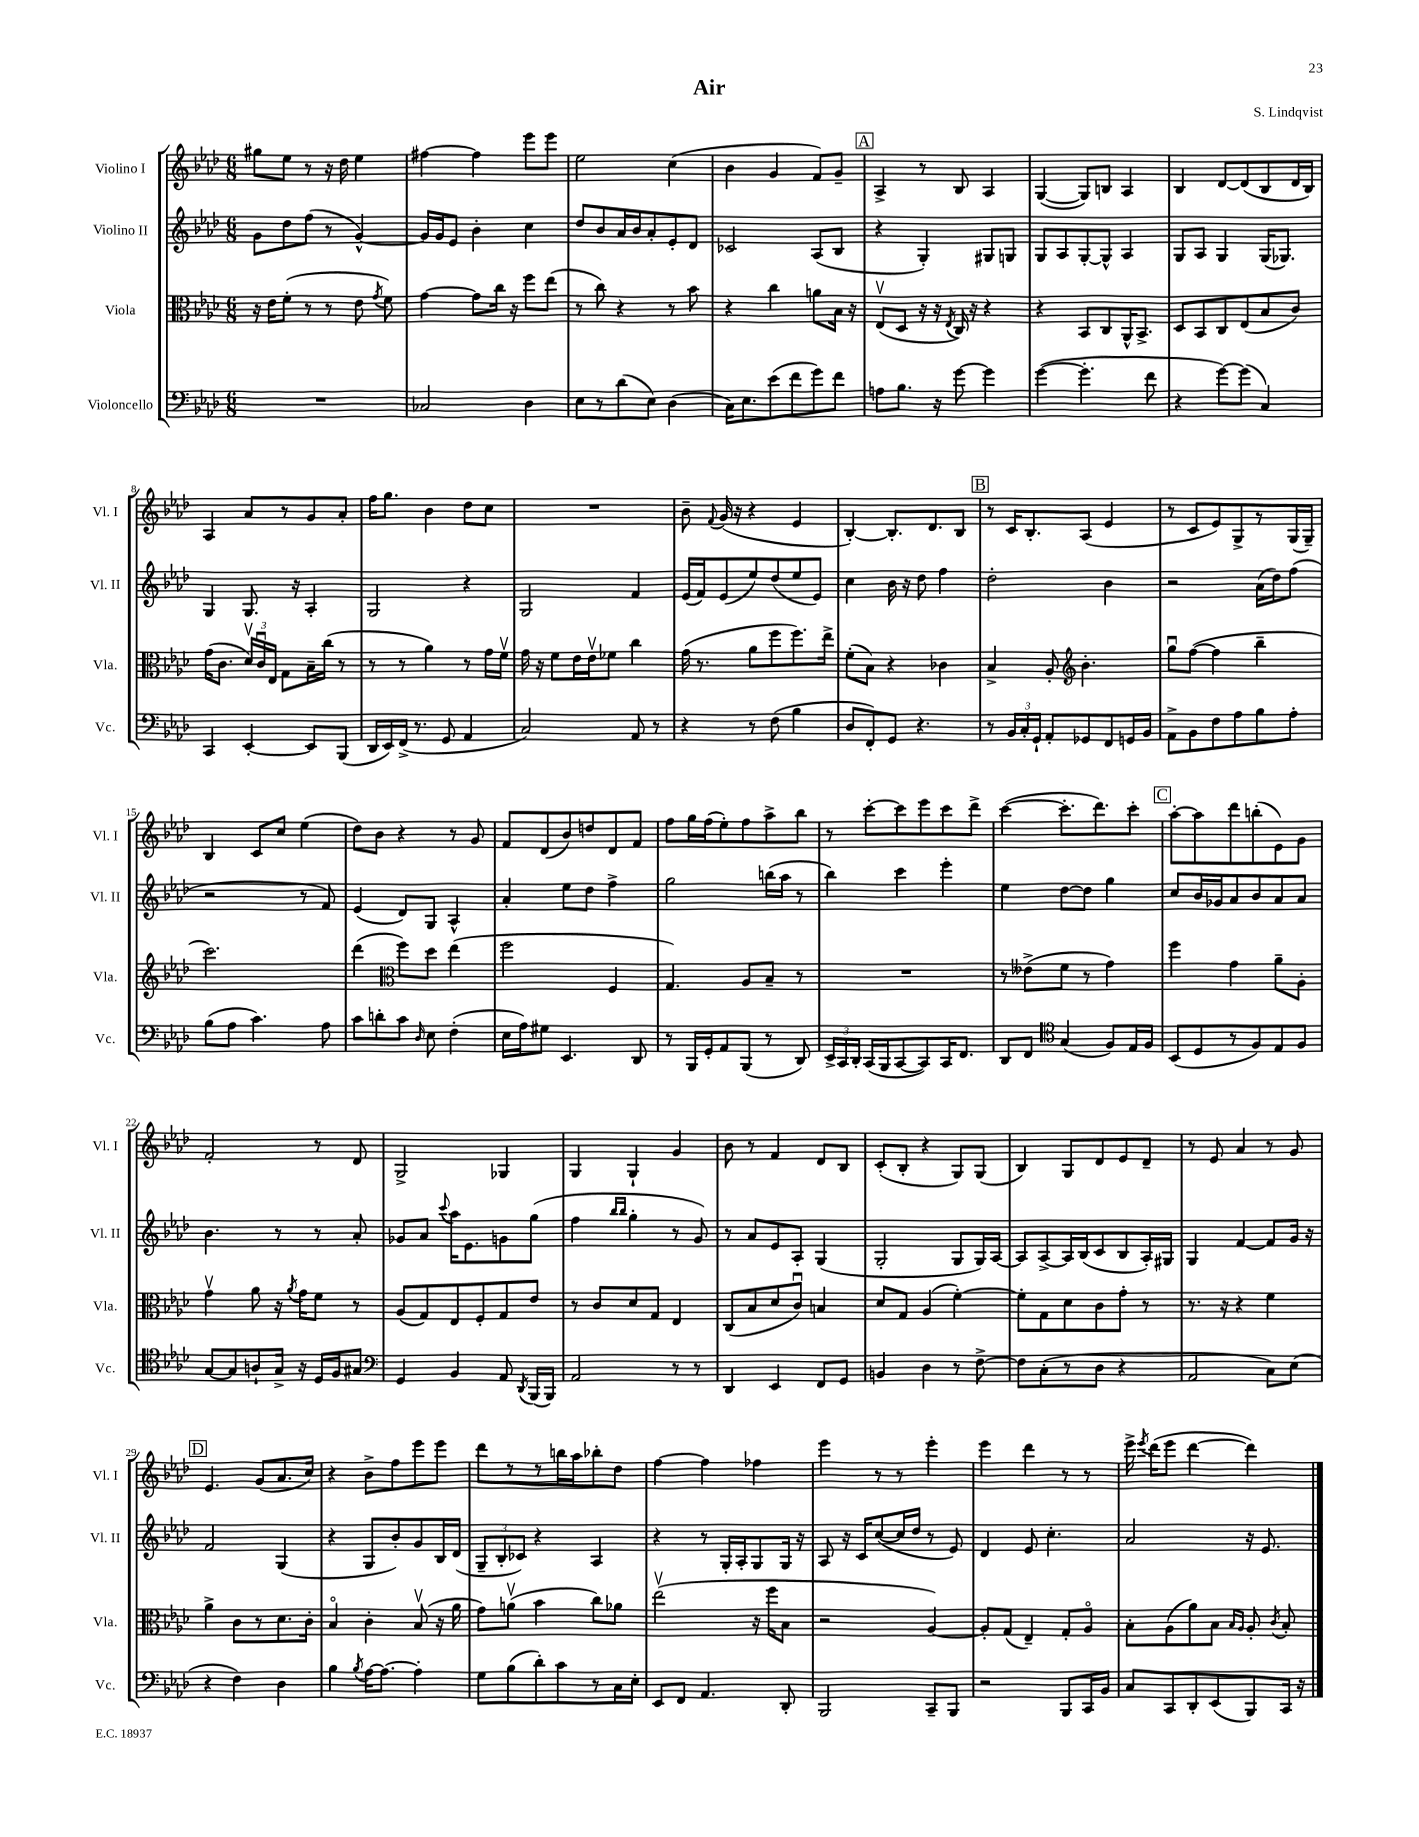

**kern	**kern	**kern	**kern
*staff4	*staff3	*staff2	*staff1
*clefF4	*clefC3	*clefG2	*clefG2
*k[b-e-a-d-]	*k[b-e-a-d-]	*k[b-e-a-d-]	*k[b-e-a-d-]
*M6/8	*M6/8	*M6/8	*M6/8
2.r	16r	8g	8gg#
.	16e-	.	.
.	(8f'	8dd-	8ee-
.	8r	(8ff	8r
.	8r	8r	16r
.	.	.	16dd-
.	8e-	[4g^^)	4ee-
.	8qg	.	.
.	8f)	.	.
=	=	=	=
2C-	[4g	16g]	[4ff#
.	.	16g	.
.	.	8e-	.
.	8g]	4b-'	4ff#]
.	16cc	.	.
.	16r	.	.
4D-	8ff	4cc	8eee-
.	(8ee-	.	8eee-
=	=	=	=
8E-	8r	8dd-	2ee-
8r	8cc)	8b-	.
(8d-	4r	16a-	.
.	.	16b-	.
8E-)	.	8a-'	.
(4D-	8r	8e-'	(4cc
.	8b-	8d-	.
=	=	=	=
16C)	4r	2c-	4b-
8.E-	.	.	.
(8e-	4cc	.	4g
8f	.	.	.
8g)	8a	(8A-	8f)
8f	16B-	8B-	8g~
.	16r	.	.
=	=	=	=
8A	(8E-v	4r	4A-^
8.B-	8D-	.	.
.	16r	4G')	8r
16r	16r	.	.
.	8qE-	.	.
[8g	16C)	.	8B-
.	16r	.	.
4g]	4r	8G#	4A-
.	.	8G	.
=	=	=	=
([4g	4r	8G	([4G
.	.	8A-	.
4.g']	8BB-	[8G'	8G])
.	8C	8G^^]	8B
.	16AA-^^	4A-	4A-
.	8.BB-^	.	.
8f	.	.	.
=	=	=	=
4r	8D-	8G	4B-
.	8BB-	8A-	.
[8g)	8C	4G	[8d-
(8g]	(8E-	.	(8d-]
4C)	8B-	(16G	8B-
.	.	8.G-)	.
.	8c)	.	16d-
.	.	.	16B-)
=	=	=	=
4CC	(16g	4G	4A-
.	8.c	.	.
[4EE-'	24d-v)	8.G	8a-
.	24cu	.	.
.	24E-	.	.
.	8G	.	8r
.	.	16r	.
8EE-]	16B-~	4A-'	8g
.	(16cc	.	.
(8BBB-	8r	.	8a-'
=	=	=	=
16DD-	8r	2G	16ff
16EE-)	.	.	8.gg
(16FF^	8r	.	.
8.r	.	.	.
.	4a-)	.	4b-
8GG	.	.	.
4AA-	8r	4r	8dd-
.	16g	.	8cc
.	16fv	.	.
=	=	=	=
2C)	16g	2G	2.r
.	16r	.	.
.	8f	.	.
.	16e-	.	.
.	16e-v	.	.
.	8f-	.	.
8AA-	4cc	4f	.
8r	.	.	.
=	=	=	=
4r	(16g	(16e-	8b-~
.	8.r	16f)	.
.	.	.	8qqf
.	.	(8e-	(16g
.	.	.	16r
8r	8a-	8ee-)	4r
(8F	8ff	(8dd-	.
4B-	8.ff)	8ee-	4e-
.	.	8e-)	.
.	16ee-^	.	.
=	=	=	=
8D-	(8f'	4cc	[4B-')
8FF')	8B-)	.	.
8GG	4r	16b-	8.B-']
.	.	16r	.
4.r	.	8dd-	.
.	.	.	8.d-
.	4c-	4ff	.
.	.	.	8B-
=	=	=	=
8r	4B-^	2dd-'	8r
24BB-	.	.	16c
24C'	.	.	.
.	.	.	8.B-'
24GG`	.	.	.
8AA-'	8A-'	.	.
*	*clefG2	*	*
8GG-	4.b-'	.	(8A-
8FF	.	4b-	4e-
16GG	.	.	.
16BB-	.	.	.
=	=	=	=
8AA-^	8ggu	2r	8r
8BB-	([8ff	.	8c
8F	4ff]	.	8e-)
8A-	.	.	8G^
8B-	4bb-~	(16a-	8r
.	.	16dd-)	.
8A-'	.	(8ff	(16G
.	.	.	16G~)
=	=	=	=
(8B-	2.ccc)	2r	4B-
8A-	.	.	.
4.c)	.	.	8c
.	.	.	8cc
.	.	8r	(4ee-
8A-	.	8f)	.
=	=	=	=
8c	(4ddd-	(4e-	8dd-)
8d'	.	.	8b-
*	*clefC3	*	*
8c	8ff)	8d-)	4r
16qqD-	.	.	.
8E-	8dd-	8G	.
(4F'	(4ee-	4A-^^	8r
.	.	.	8g
=	=	=	=
16E-	2ff	4a-'	8f
16A-)	.	.	.
8G#	.	.	(8d-
4.EE-	.	8ee-	8b-)
.	.	8dd-	8dd
.	4F	4ff^	8d-
8DD-	.	.	8f
=	=	=	=
8r	4.G)	2gg	8ff
16BBB-	.	.	16gg
16GG'	.	.	(16ff
8AA-	.	.	8ee-')
(8BBB-	8A-	.	8ff
8r	8B-~	(16bb	8aa-^
.	.	16aa-	.
8DD-)	8r	8r	8bb-
=	=	=	=
24EE-^	2.r	4bb-)	8r
24CC	.	.	.
24DD-'	.	.	.
(16CC	.	.	[8ccc'
16BBB-	.	.	.
[8CC	.	4ccc	8ccc]
8CC])	.	.	8eee-
16CC	.	4eee-'	8ccc
8.FF	.	.	.
.	.	.	8ddd-^
=	=	=	=
8DD-	8r	4ee-	([4ccc
8FF	(8e--^	.	.
*clefC4	*	*	*
(4G	8f	[8dd-	8.ccc']
.	8r	8dd-]	.
.	.	.	8.ddd-)
8F)	4g)	4gg	.
16E-	.	.	8ccc'
16F	.	.	.
=	=	=	=
(8BB-	4ff	8cc	[8aa-'
8D-	.	16b-	8aa-]
.	.	16g-	.
8r	4g	8a-	8ddd-
8F)	.	8b-	(8bb'
8E-	8a-~	8a-	8e-)
8F	8A-'	8a-	8g
=	=	=	=
[8G	4gv	4.b-	2f'
8G]	.	.	.
8A`	8a-	.	.
16G^	16r	8r	.
.	8qa-	.	.
16r	16g	.	.
16D-	8f	8r	8r
16F	.	.	.
8G#	8r	8a-'	8d-
=	=	=	=
*clefF4	*	*	*
4GG	(8A-	8g-	2G^
.	8G)	8a-	.
.	.	8qqccc	.
4BB-	8E-	16aa-	.
.	.	8.e-	.
.	8F'	.	.
8AA-	8G	8g	4G-
8qDD-	.	.	.
(16BBB-	8e-	(8gg	.
16BBB-)	.	.	.
=	=	=	=
2AA-	8r	4ff	4G
.	8c	.	.
.	.	16qqbb-	.
.	.	16qqbb-	.
.	8d-	4gg'	4G`
.	8G	.	.
8r	4E-	8r	4g
8r	.	8g)	.
=	=	=	=
4DD-	(8C	8r	8b-
.	8B-	8a-	8r
4EE-	8d-	8e-	4f
.	8cu)	8A-'	.
8FF	4B	(4G	8d-
8GG	.	.	8B-
=	=	=	=
4BB	8d-	2G'	(8c'
.	8G	.	8B-'
4D-	(4A-	.	4r
8r	[4f')	8G	8G)
[8F^	.	16G)	(8G
.	.	[16A-	.
=	=	=	=
8F]	8f']	8A-]	4B-)
(8C'	8G	[8A-^	.
8r	8d-	16A-]	8G
.	.	(16B-	.
8D-	8c	8c	8d-
4r	8g'	8B-	8e-
.	8r	16A-')	8d-~
.	.	16G#	.
=	=	=	=
2AA-	8.r	4G	8r
.	.	.	8e-
.	16r	.	.
.	4r	[4f	4a-
8C)	4f	8f]	8r
(8E-	.	16g	8g
.	.	16r	.
=	=	=	=
4r	4a-^	2f	4.e-
4F)	8c	.	.
.	8r	.	(8g
4D-	8.d-	(4G	8.a-
.	16c'	.	16cc)
=	=	=	=
4B-	4B-o	4r	4r
8qB-	.	.	.
[16A-	4c'	8G	8b-^
8.A-_	.	.	.
.	.	8b-')	8ff
4A-']	(8B-v	8g	8eee-
.	16r	16B-	8eee-
.	16a-	(16d-	.
=	=	=	=
8G	8g)	12G~	8ddd-
.	.	12B-'	.
(8B-	(8av	.	8r
.	.	12c-)	.
8d-')	4b-	4r	8r
8c	.	.	16bb
.	.	.	16aa-
8r	8cc)	4A-	8bb-'
16C	8a-	.	8dd-
16E-'	.	.	.
=	=	=	=
8EE-	(2ee-v	4r	[4ff
8FF	.	.	.
4.AA-	.	8r	4ff]
.	.	16G'	.
.	.	16A-'	.
.	16r	8G	4ff-
.	16ff	.	.
8DD-'	8B-	16G	.
.	.	16r	.
=	=	=	=
2BBB-	2r	8A-	4eee-
.	.	16r	.
.	.	16c	.
.	.	([8cc	8r
.	.	16cc]	8r
.	.	16dd-	.
8CC~	[4A-)	8r	4eee-'
8BBB-	.	8e-)	.
=	=	=	=
2r	8A-']	4d-	4eee-
.	(8G	.	.
.	4E-~)	8e-	4ddd-
.	.	4.cc'	.
8BBB-	8G'	.	8r
16CC	8A-o	.	8r
16BB-	.	.	.
=	=	=	=
8C	8B-'	2a-	16eee-^
.	.	.	8qeee-
.	.	.	(16ddd-
8CC	(8A-	.	8eee-
8DD-'	8a-)	.	[4ddd-
(8EE-	8B-	.	.
.	16qqB-	.	.
.	16qqA-	.	.
8BBB-)	8A-'	16r	4ddd-])
.	.	8.e-	.
.	8qc	.	.
16CC	8B-'	.	.
16r	.	.	.
==	==	==	==
*-	*-	*-	*-
